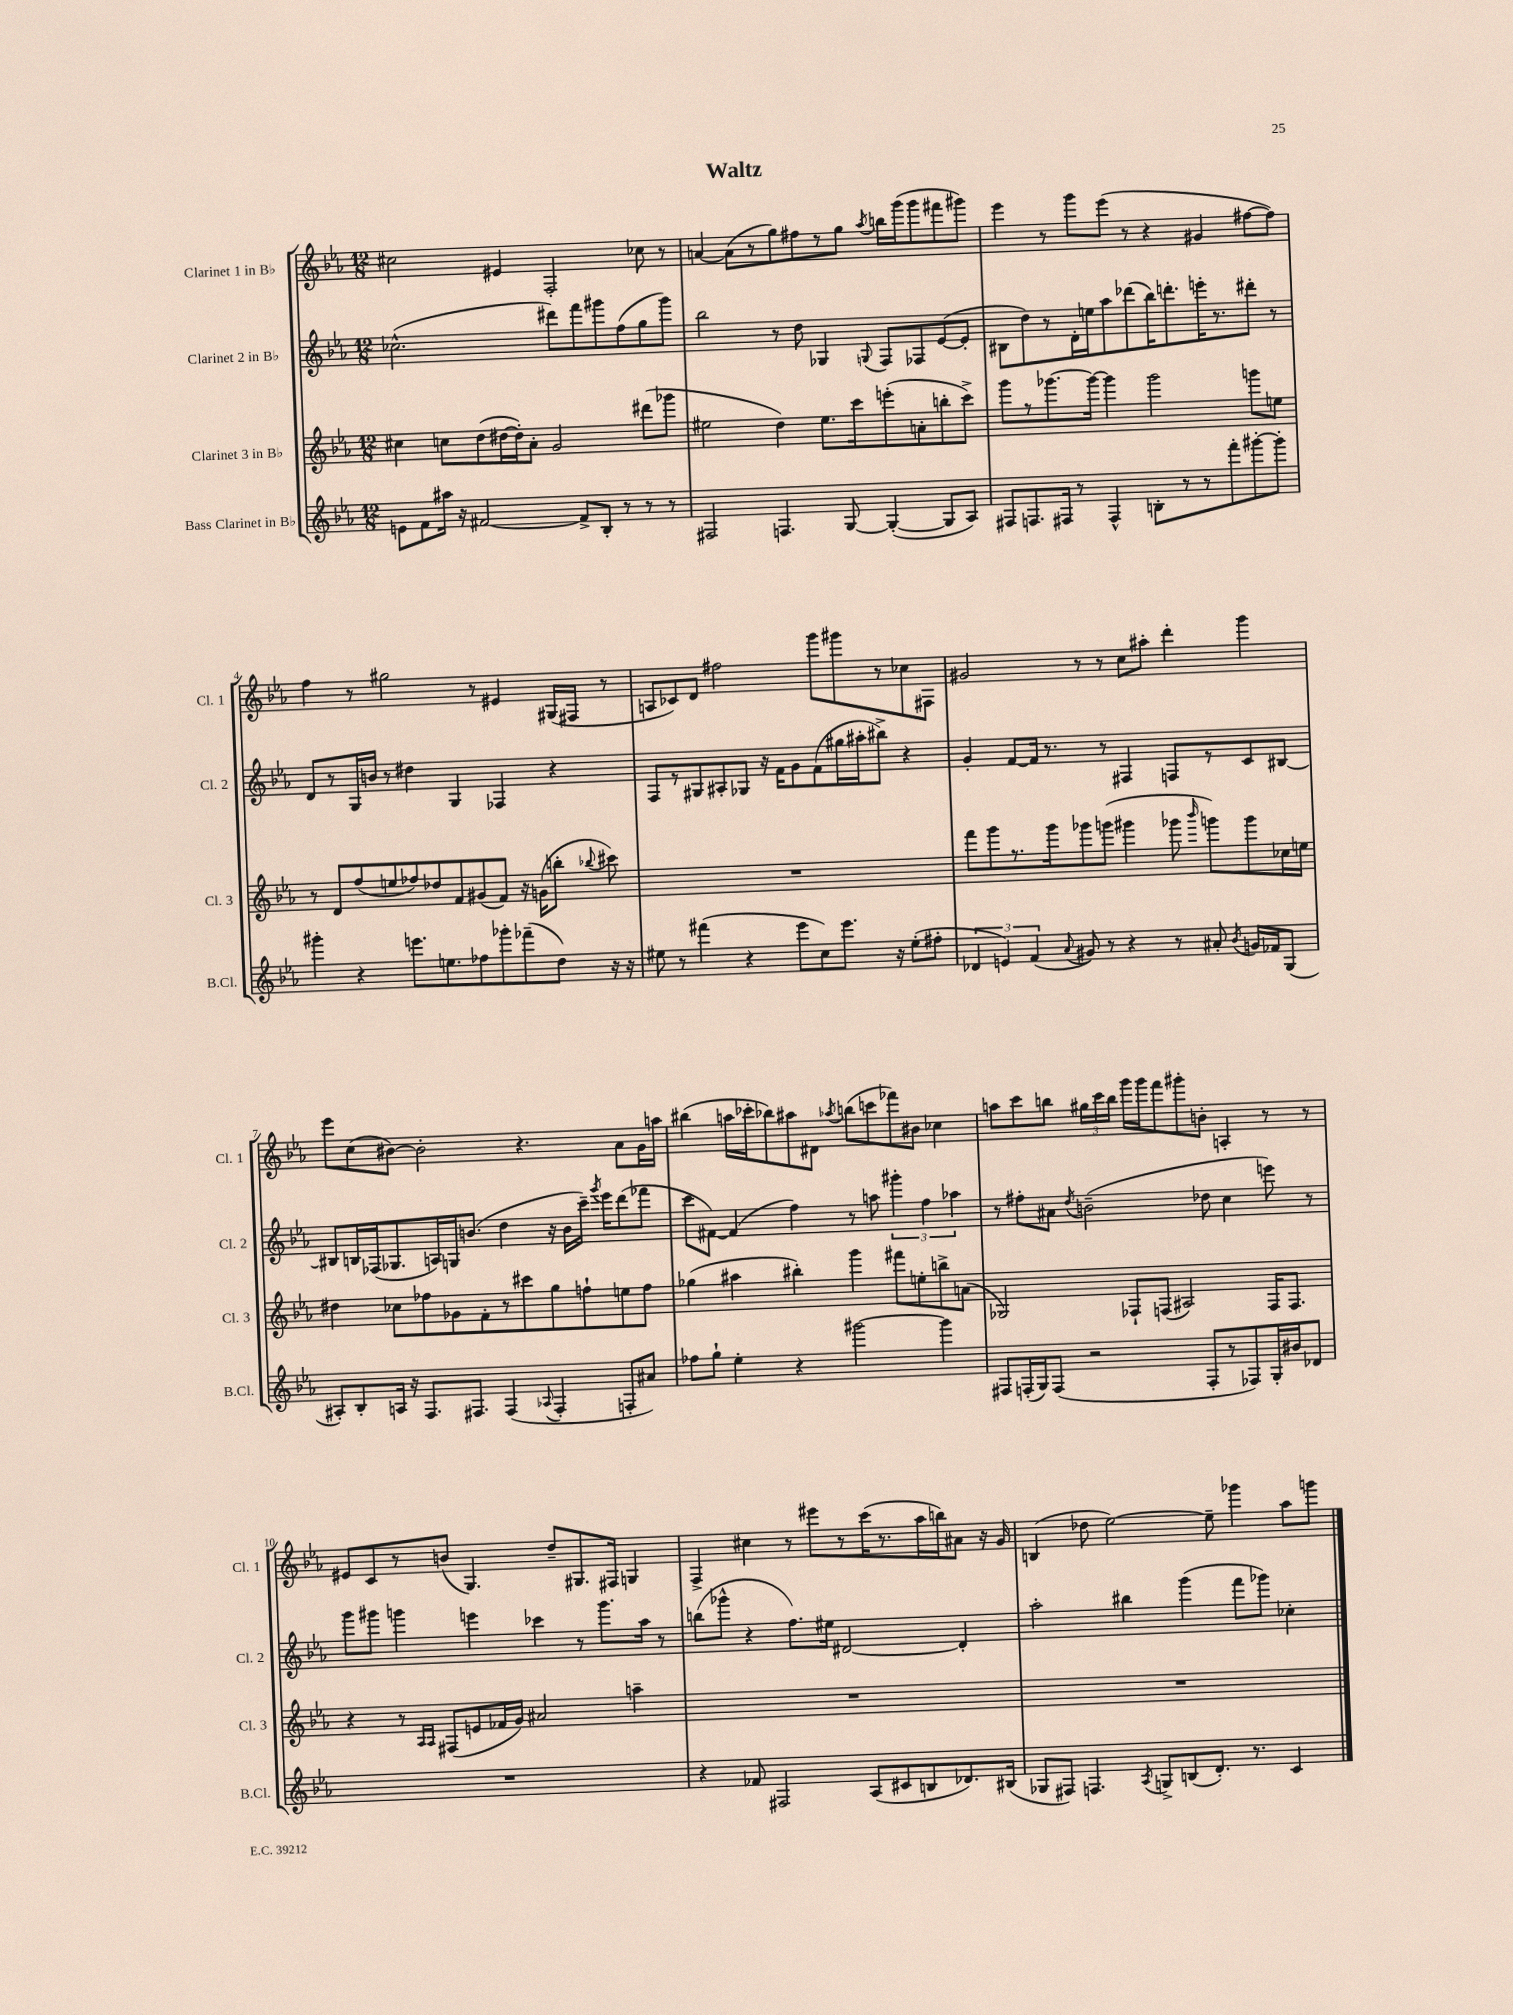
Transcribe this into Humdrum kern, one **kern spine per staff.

**kern	**kern	**kern	**kern
*part4	*part3	*part2	*part1
*staff4	*staff3	*staff2	*staff1
*I"Bass Clarinet in B♭	*I"Clarinet 3 in B♭	*I"Clarinet 2 in B♭	*I"Clarinet 1 in B♭
*I'B.Cl.	*I'Cl. 3	*I'Cl. 2	*I'Cl. 1
*clefG2	*clefG2	*clefG2	*clefG2
*k[b-e-a-]	*k[b-e-a-]	*k[b-e-a-]	*k[b-e-a-]
*M12/8	*M12/8	*M12/8	*M12/8
=1	=1	=1	=1
8en\L	4cc#X\	(2.cc-X^^\	2cc#X\
8f\	.	.	.
16aa#X\Jk	8ccn\L	.	.
16r	.	.	.
[2f#X/	(8dd\	.	.
.	[16dd#X\L	.	4e#X/
.	16dd#'\J])	.	.
.	8a-'\J	.	.
.	2g/	8ddd#X\L)	2F'/
8f#^/L]	.	8fff\	.
8B-'/J	.	8ggg#X\	.
8r	.	(8ff\	.
8r	(8ddd#X\L	8gg\	8cc-X\
8r	8ggg-X\J	8ggg#\J)	8r
=2	=2	=2	=2
2F#X/	2ee#X\	2bb-\	[4an/
.	.	.	(8a\L]
.	.	.	8r
4.Fn/	4dd\)	8r	8gg\)
.	.	8dd\	8ff#X\
.	8.ee#\L	4G-X/	8r
[8G/	.	.	8gg\J
.	16ccc\k	.	.
.	.	8qqGn/	8qaa-/
(4G'/_	(8eeen'\	8F/L	16bbn\LL
.	.	.	(16ggg\J
.	8an'\	8F-X/	8ggg\
8G/L]	8bbn'\	([8e-/	8fff#X\
8A-/J)	8ccc^\J)	8e-'/J]	8ggg#X\J)
=3	=3	=3	=3
8F#X/L	8ggg\L	8B#X\L	4eee-\
8.Fn/	8r	8dd\)	.
.	[8.ggg-X\	8r	8r
16F#X/Jk	.	.	.
8r	.	16d'\L	8ggg\L
.	16ggg-\Jk_	16een\J	.
4F#^^/	4ggg-\]	8aa-\	(8eee-\J
.	.	(8ddd-X\	8r
8Bn'\L	2ggg-\	16bb-\K)	4r
.	.	8.dddn'\	.
8r	.	.	.
8r	.	16eeen'\K	4g#X/
.	.	8.r	.
8fff'\	.	.	.
[8ggg#X'\	8gggn\L	8ddd#X'\J	[8ff#X\L
8ggg#'\J]	8een\J	8r	8ff#\J])
!!LO:LB:g=z
=4	=4	=4	=4
4ggg#X'\	8r	8d/L	4ff\
.	8d/L	8r	.
4r	(8ff/	16G/L	8r
.	.	16bn/JJ	.
.	8een/	8r	2gg#X\
8.eeen\L	8ff-X/)	4dd#X\	.
.	8dd-X/	.	.
8.een\	.	.	.
.	8f/	4G/	.
8ff-X\	(8g#X/	.	8r
8ggg-X'\	8f/J)	4F-X/	4e#X/
(8fff-X~\	16r	.	.
.	(16gn\KL	.	.
8dd\J)	8bbn'\J	4r	(16G#X/LL
.	.	.	16F#X/JJ
.	8qqbb-X/	.	.
16r	8ccc#X\)	.	8r
16r	.	.	.
=5	=5	=5	=5
8ee#X\	1.r	8F/L	8An/L
8r	.	8r	8c-X/)
(4fff#X\	.	8G#X/	8d/J
.	.	8A#X'/	2ff#X\
4r	.	8G-X/J	.
.	.	16r	.
.	.	16f\KL	.
8eee-\L	.	8g\	.
8cc\)	.	(8f\	8ggg\L
8.eee-\J	.	16gg#X\L	8ggg#X\
.	.	16aa#X'\J	.
.	.	8bb#X^\J)	8r
16r	.	.	.
(8ee#'\L	.	4r	8cc-X\
8ff#X'\J	.	.	8F#X\J
=6	=6	=6	=6
6d-X/	8fff\L	4g'/	2g#X/
.	8ggg\	.	.
6en/)	.	.	.
.	8.r	[8f/L	.
(6f/	.	.	.
.	.	16f/Jk]	.
.	16ggg\k	8.r	.
8qqa-/	.	.	.
8g#X/)	8ggg-X\	.	8r
8r	(8gggn\J	8r	8r
4r	4ggg#X\	4F#X/	8cc\L
.	.	.	8aa#X'\J
8r	8ggg-X\	8Fn/L	4ddd'\
.	16qqbbb-/	.	.
8a#X'/	8gggn\L)	8r	.
8qb-/	.	.	.
16gn/LL	8ggg\	8c/	4ggg\
16f-X/J	.	.	.
(8G/J	16cc-X\L	[8B#X/J	.
.	16een\JJ	.	.
!!LO:LB:g=z
=7	=7	=7	=7
8A#X'/L)	4dd#X\	8B#X/L]	8eee-\L
8B-'/	.	16Bn/L	(8cc\
.	.	(16F-X/J	.
16An/Jk	8cc-X\L	8.G-X/	[8b#X\J)
16r	.	.	.
8.F/L	8ff-X\	.	2b#'\]
.	.	16An/L)	.
.	8g-X\	16Gn/J	.
8.F#X/J	.	(8.bn/J	.
.	8f'\	.	.
(4F#/	8r	4dd\	.
.	8ccc#X\	.	4.r
8qqA-X/	.	.	.
4F#'/	8gg\	16r	.
.	.	16b\LL	.
.	8ffn`\	16ccc~\JJ)	.
.	.	8qggg/	.
.	.	16eee-\KL	.
8Fn'/L	8een\	(8ddd\	8a-\L
8a#X/J)	8ff\J	8fff-X\J	16g\L
.	.	.	16aan\JJ
=8	=8	=8	=8
8ff-X\L	(4gg-X\	8ccc\L	(4bb#X\
8gg`\J	.	[8f#X\J)	.
4ee-'\	4aa#X\	(4f#/]	16aan\LL
.	.	.	16ccc-X'\J
.	.	.	8bb-X\)
4r	4bb#X'\)	4ff\)	8aa#X\
.	.	.	8d#X\J
.	.	.	8qaa-X/
[2ggg#X\	4ggg\	8r	(8bbn\L
.	.	8aan\	8cccn\
.	8fff#X\L	6ggg#X'\	8fff-X\)
.	8een'\	.	8b#X\J
.	.	6ff\	.
4ggg#\]	8bbn^\	.	4cc-X\
.	.	6aa-X\	.
.	(8an\J	.	.
=9	=9	=9	=9
8F#X/L	2G-X/)	8r	8aan\L
(16Fn'/L	.	8ff#X'\L	8ccc\
16G/J)	.	.	.
(8F/J	.	8a#X\J	8bbn\J
.	.	8qdd/	.
2r	.	(2bn~\	24gg#X\LL
.	.	.	24ccc\
.	.	.	24bb\JJ
.	8F-X`/L	.	16ggg\LL
.	.	.	16ggg\J
.	(8Fn/J	.	8fff\
.	2A#X/)	.	8ggg#X'\
8F'/L	.	8dd-X\	8bn'\J
8r	.	4cc\	4An'/
8F-X/)	.	.	.
16G'/L	16F/KL	8eeen\)	8r
16b#X/J	8.F/J	.	.
8d-X/J	.	8r	8r
!!LO:LB:g=z
=10	=10	=10	=10
1.r	4r	8ggg\L	8e#X/L
.	.	8ggg#X\J	8c/
.	8r	4gggn\	8r
.	16qqA-/LL	.	.
.	16qqA-/JJ	.	.
.	(8F#X/L	.	(8bn/J
.	8en/	4eeen\	4.G/)
.	16f-X/L	.	.
.	16g/JJ)	.	.
.	2a#X/	4ccc-X\	.
.	.	.	8dd~/L
.	.	8r	8.G#X/
.	.	8.ggg\L	.
.	.	.	16F#X/Jk
.	4aan~\	.	4Gn/
.	.	16aa-\Jk	.
.	.	8r	.
=11	=11	=11	=11
4r	1.r	(8bbn\L	4F^/
.	.	8ggg-X^^\J	.
8f-X/	.	4r	4cc#X\
2F#X/	.	.	.
.	.	8.ff\L)	8r
.	.	.	8eee#X\L
.	.	16ee#X\Jk	.
.	.	[2d#X/	8r
(8A-/L	.	.	(16ccc\K
.	.	.	8.r
8c#X/	.	.	.
8Bn/	.	.	16aa-\L
.	.	.	16bbn\J)
8.d-X/)	.	4d#'/]	8a#X\J
.	.	.	16r
(16B#X/Jk	.	.	16g/
=12	=12	=12	=12
8G-X/L	1.r	2aa-'\	(4Bn/
8F#X/J)	.	.	.
4.Fn/	.	.	8dd-X\
.	.	.	[2ee-\)
.	.	4bb#X\	.
8qA-/	.	.	.
8Gn^/L	.	.	.
(8Bn/	.	(4ggg\	.
8.d'/J)	.	.	8ee-~\]
.	.	8fff\L	4ggg-X\
8.r	.	.	.
.	.	8ggg-X\J)	.
4c/	.	4cc-X'\	8aa-\L
.	.	.	8gggn\J
==	==	==	==
*-	*-	*-	*-
